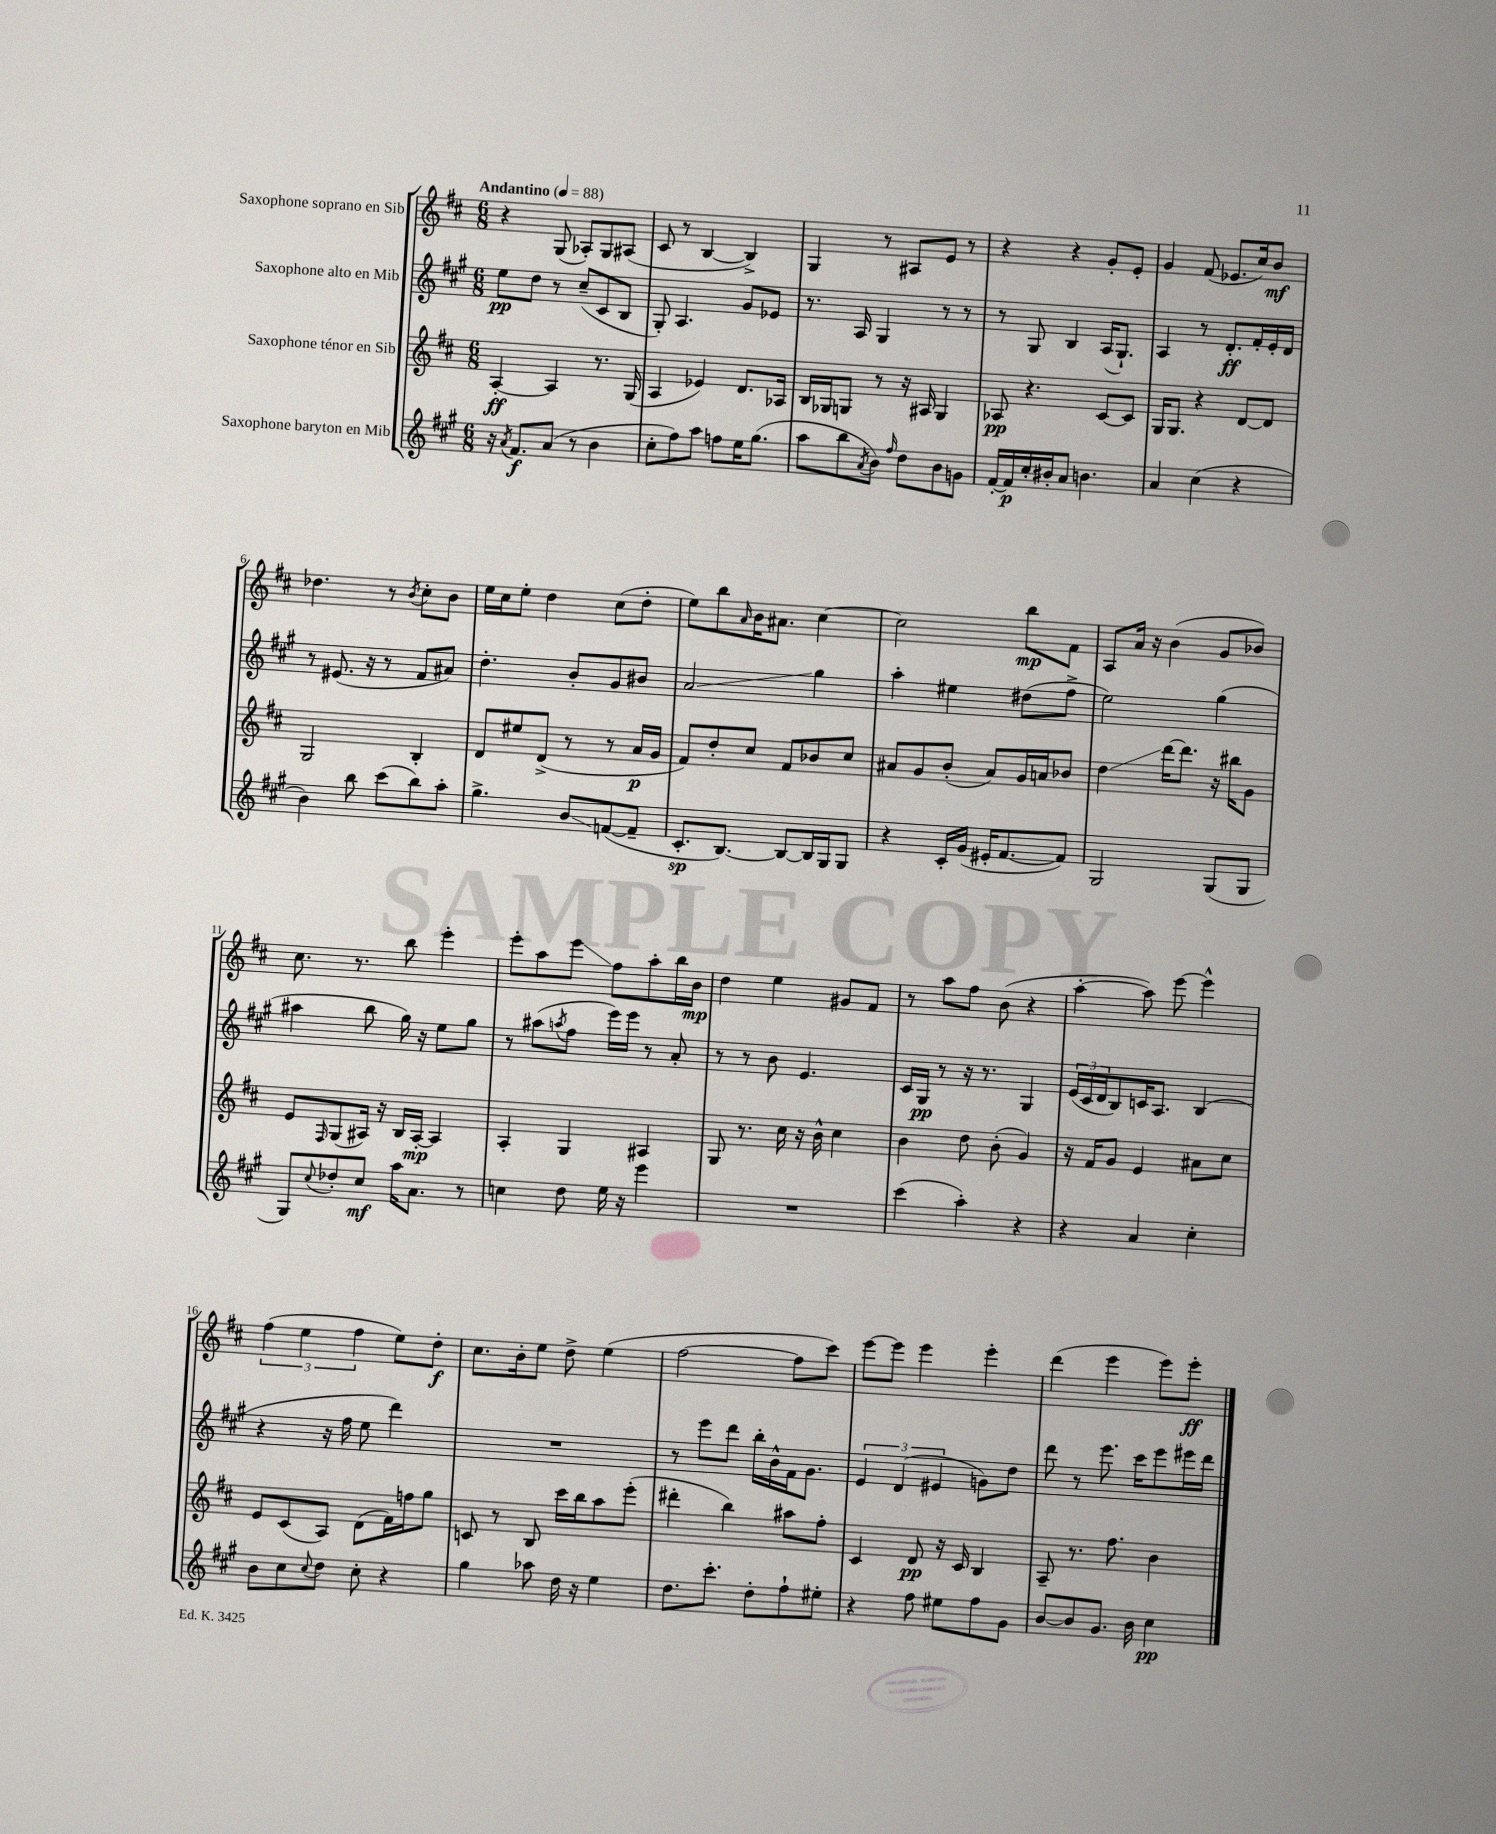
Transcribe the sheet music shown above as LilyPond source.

<<
\new StaffGroup <<
\new Staff = "s0" \with { instrumentName = "Saxophone soprano en Sib" } {
    \clef treble \key d \major \numericTimeSignature \time 6/8 \tempo "Andantino" 4 = 88
    r4 g8( aes8-.) g8 ais8( |
    cis'8 r8 b4~ b4->) |
    g4 r8 ais8 e'8 r8 |
    r4 r4 g'8-. e'8-. |
    g'4 fis'8( ees'8. cis''16) b'8\mf |
    des''4. r8 \acciaccatura { b'8 } cis''8-. b'8 |
    e''16 cis''16 e''8-. d''4 cis''8( d''8-. |
    e''8) b''8 \grace { a'16 } b'16 ais'8. cis''4~ |
    cis''2 b''8\mp fis'8 |
    a8 a'16 r16 b'4( g'8 bes'8) |
    cis''8. r8. b''8 e'''4-. |
    e'''8-. a''8 e'''8\glissando fis''8 a''8-. b''16 b'16\mp |
    d''4 e''4 gis'8 fis'8 |
    r8 a''8 fis''8 b'8( r4 |
    a''4~-. a''8) e'''8~ e'''4-^ |
    \tuplet 3/2 { fis''4( e''4 fis''4 } e''8) d''8-.\f |
    cis''8. b'16-. e''8 d''8-> e''4( |
    fis''2~ fis''8 cis'''8) |
    e'''8~ e'''8 e'''4 e'''4-. |
    d'''4( e'''4 e'''8) e'''8-.\ff \bar "|." |
}
\new Staff = "s1" \with { instrumentName = "Saxophone alto en Mib" } {
    \clef treble \key a \major \numericTimeSignature \time 6/8
    e''8\pp d''8 r8 cis''8--( cis'8 b8 |
    gis8-.) a4. gis'8 ees'8 |
    r8. a16 gis4 r8 r8 |
    r8 gis8 b4 a16( gis8.-!) |
    a4 r8 d'8.-.\ff fis'16-. e'16-. d'16 |
    r8 eis'8.( r16 r8 fis'8 ais'8) |
    d''4.-. b'8-. gis'8 bis'8 |
    a'2\glissando gis''4 |
    a''4-. eis''4 dis''8( fis''8-> |
    e''2) gis''4( |
    ais''4 b''8 gis''16) r16 e''8 gis''8 |
    r8 ais''8( \acciaccatura { a''8 } fis''8 e'''16) e'''16 r8 a'8-. |
    r8 r8 b'8 e'4. |
    cis'16 gis16\pp r8 r16 r8. gis4 |
    \tuplet 3/2 { e'16( cis'16 d'16 } b8) c'16 a8. b4( |
    r4 r16 fis''16 e''8 d'''4) |
    R2. |
    r8 e'''8 d'''8 b''16-. b'16-^ fis'16 gis'8. |
    \tuplet 3/2 { e'4 d'4( eis'4 } g'8) d''8 |
    d'''8 r8 e'''8. cis'''16 e'''8 eis'''16 d'''16 \bar "|." |
}
\new Staff = "s2" \with { instrumentName = "Saxophone ténor en Sib" } {
    \clef treble \key d \major \numericTimeSignature \time 6/8
    a4~-.\ff a4 r8. g16( |
    a4 ees'4) d'8. aes16 |
    b16 ges16 g8 r8 r16 ais16 g4 |
    aes8\pp r4. cis'8~ cis'8 |
    g16 g8. r4 d'8~ d'8 |
    g2 b4-. |
    d'8 eis''8 d'8->( r8 r8 a'16\p g'16 |
    fis'8) d''8-. cis''8 fis'8 bes'8 cis''8 |
    ais'8 g'8 b'8-.( ais'8) g'16 a'16 bes'8 |
    d''4\glissando d'''16~ d'''8. r16 bis''16 g'8 |
    e'8 \grace { fis16 } g8( ais16) r16 b16 ais16~-.\mp ais4 |
    a4-. g4 ais4 |
    g8 r8. cis''16 r16 b'16-^ cis''4 |
    b'4 d''8 b'8-.( g'4) |
    r16 fis'16 g'8 e'4 ais'8 cis''8 |
    e'8 cis'8( a8) d'8( fis'16) f''16 g''8 |
    c'8 r8 b8 cis'''16 b''16 a''8 e'''8-.( |
    dis'''4-. b''4) ais''8 fis''8-. |
    cis'4 d'8\pp r16 cis'16 b4 |
    a8-- r8. fis''8. b'4 \bar "|." |
}
\new Staff = "s3" \with { instrumentName = "Saxophone baryton en Mib" } {
    \clef treble \key a \major \numericTimeSignature \time 6/8
    r16 \acciaccatura { a'8 } fis'8.\f a'8( r8 b'4 |
    cis''8-. fis''8) a''8 f''8 e''16 gis''8.( |
    a''8 b''8 \acciaccatura { a'8 } b'8) \grace { fis''16 } d''8 b'8 g'8 |
    fis'16~-. fis'16\p cis''16-. bis'16-. a'8 b'4. |
    a'4 cis''4( r4 |
    b'4) b''8 cis'''8( b''8) a''8-. |
    gis''4.-> b'8\glissando f'8~( f'8-- |
    cis'8.-.\sp b8.~) b8~ b16 gis16 gis8 |
    r4 cis'16-. gis'16( eis'16-. fis'8.~ fis'8) |
    gis2 gis8( gis8 |
    gis8) \appoggiatura { cis''8 } des''8-. cis''8\mf a''16 a'8. r8 |
    c''4 d''8 e''16 r16 e'''4 |
    R2. |
    cis'''4( a''4-.) r4 |
    r4 a'4 cis''4-. |
    b'8 cis''8 \appoggiatura { cis''8 } d''8 cis''8-. r4 |
    gis''4 aes''8 d''16 r16 e''4 |
    d''8. cis'''8.-. d''8-. fis''8-! eis''8-. |
    r4 fis''8 eis''8 fis''8 gis'8 |
    b'8~ b'8 gis'8. b'16 cis''4\pp \bar "|." |
}
>>
>>
